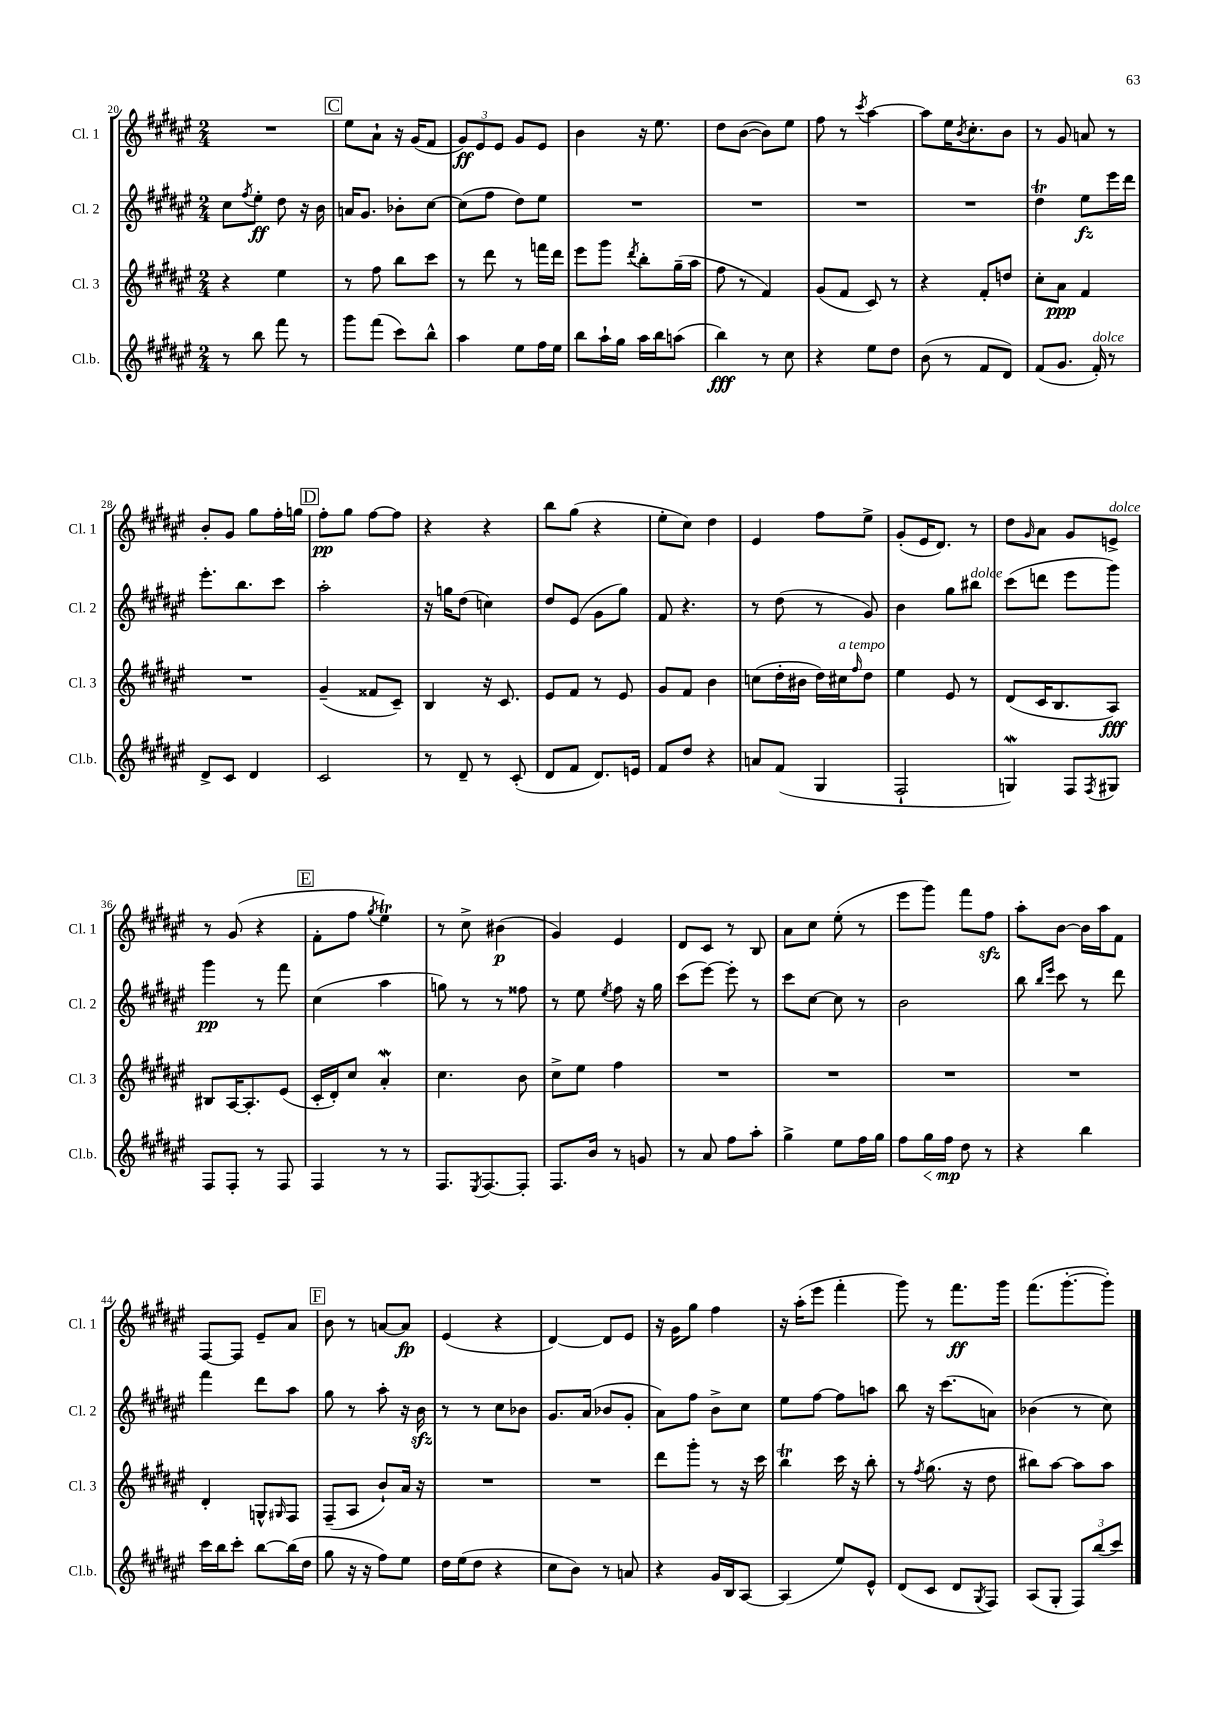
<<
\new StaffGroup <<
\new Staff = "s0" \with { instrumentName = "Cl. 1" shortInstrumentName = "Cl. 1" } {
    \clef treble \key fis \major \numericTimeSignature \time 2/4
    R2 |
    \mark \markup { \box "C" } eis''8 ais'8-! r16 gis'16( fis'8 |
    \tuplet 3/2 { gis'8\ff) eis'8 eis'8 } gis'8 eis'8 |
    b'4 r16 eis''8. |
    dis''8 b'8~( b'8) eis''8 |
    fis''8 r8 \acciaccatura { cis'''8 } ais''4~ |
    ais''8 eis''16 \acciaccatura { b'8 } cis''8.-. b'8 |
    r8 gis'8 a'8 r8 |
    b'8-. gis'8 gis''8 fis''16-. g''16 |
    \mark \markup { \box "D" } fis''8-.\pp gis''8 fis''8~ fis''8 |
    r4 r4 |
    b''8 gis''8( r4 |
    eis''8-. cis''8) dis''4 |
    eis'4 fis''8 eis''8-> |
    gis'8-.( eis'16 dis'8.) r8 |
    dis''8 \grace { gis'16 } ais'8 gis'8 e'8->^\markup { \italic "dolce" } |
    r8 gis'8( r4 |
    \mark \markup { \box "E" } fis'8-. fis''8 \acciaccatura { gis''8 } eis''4\trill) |
    r8 cis''8-> bis'4\p( |
    gis'4) eis'4 |
    dis'8 cis'8 r8 b8 |
    ais'8 cis''8 eis''8-.( r8 |
    eis'''8 gis'''8) fis'''8 fis''8\sfz |
    ais''8-. b'8~ b'16 ais''16 fis'8 |
    fis8~ fis8 eis'8-- ais'8 |
    \mark \markup { \box "F" } b'8 r8 a'8~ a'8\fp |
    eis'4( r4 |
    dis'4~) dis'8 eis'8 |
    r16 gis'16 gis''8 fis''4 |
    r16 ais''16-.( eis'''8 fis'''4-. |
    gis'''8) r8 fis'''8.\ff gis'''16 |
    fis'''8.( gis'''8.~-. gis'''8-.) \bar "|." |
}
\new Staff = "s1" \with { instrumentName = "Cl. 2" shortInstrumentName = "Cl. 2" } {
    \clef treble \key fis \major \numericTimeSignature \time 2/4
    cis''8 \acciaccatura { fis''8 } eis''8-.\ff dis''8 r16 b'16 |
    \mark \markup { \box "C" } a'16 gis'8. bes'8-. cis''8~ |
    cis''8( fis''8 dis''8) eis''8 |
    R2 |
    R2 |
    R2 |
    R2 |
    dis''4\trill eis''8\fz eis'''16 dis'''16 |
    eis'''8.-. b''8. cis'''8 |
    \mark \markup { \box "D" } ais''2-. |
    r16 g''16 dis''8( c''4) |
    dis''8 eis'8( gis'8 gis''8) |
    fis'8 r4. |
    r8 dis''8( r8 gis'8) |
    b'4 gis''8 bis''8^\markup { \italic "dolce" } |
    cis'''8( d'''8 eis'''8 gis'''8) |
    gis'''4\pp r8 fis'''8 |
    \mark \markup { \box "E" } cis''4( ais''4 |
    g''8) r8 r8 fisis''8 |
    r8 eis''8 \acciaccatura { eis''8 } fis''8 r16 gis''16 |
    cis'''8( eis'''8~) eis'''8-. r8 |
    cis'''8 cis''8~ cis''8 r8 |
    b'2 |
    b''8 \grace { b''16 eis'''16 } cis'''8 r8 dis'''8 |
    fis'''4 dis'''8 ais''8 |
    \mark \markup { \box "F" } gis''8 r8 ais''8-. r16 b'16\sfz |
    r8 r8 cis''8 bes'8 |
    gis'8. ais'16( bes'8 gis'8-. |
    ais'8) fis''8 b'8-> cis''8 |
    eis''8 fis''8~ fis''8 a''8 |
    b''8 r16 cis'''8.( a'8) |
    bes'4( r8 cis''8) \bar "|." |
}
\new Staff = "s2" \with { instrumentName = "Cl. 3" shortInstrumentName = "Cl. 3" } {
    \clef treble \key fis \major \numericTimeSignature \time 2/4
    r4 eis''4 |
    \mark \markup { \box "C" } r8 fis''8 b''8 cis'''8 |
    r8 dis'''8 r8 f'''16 dis'''16 |
    eis'''8 gis'''8 \acciaccatura { dis'''8 } b''8-. gis''16--( ais''16 |
    fis''8 r8 fis'4) |
    gis'8( fis'8 cis'8) r8 |
    r4 fis'8-. d''8 |
    cis''8-. ais'8\ppp fis'4 |
    R2 |
    \mark \markup { \box "D" } gis'4--( fisis'8 cis'8--) |
    b4 r16 cis'8. |
    eis'8 fis'8 r8 eis'8 |
    gis'8 fis'8 b'4 |
    c''8( dis''16-. bis'16 dis''16) cis''16^\markup { \italic "a tempo" } \grace { fis''16 } dis''8 |
    eis''4 eis'8 r8 |
    dis'8( cis'16 b8. ais8\fff) |
    bis8 ais16~ ais8.-. eis'8( |
    \mark \markup { \box "E" } cis'16-. dis'16-.) cis''8 ais'4-.\mordent |
    cis''4. b'8 |
    cis''8-> eis''8 fis''4 |
    R2 |
    R2 |
    R2 |
    R2 |
    dis'4-. g8-^ \grace { gis16 } fis8 |
    \mark \markup { \box "F" } fis8--( ais8 b'8-!) ais'16 r16 |
    R2 |
    R2 |
    dis'''8 gis'''8-. r8 r16 cis'''16 |
    b''4\trill cis'''16 r16 b''8-. |
    r8 \acciaccatura { fis''8 } gis''8.( r16 dis''8 |
    bis''8) ais''8~ ais''8 ais''8 \bar "|." |
}
\new Staff = "s3" \with { instrumentName = "Cl.b." shortInstrumentName = "Cl.b." } {
    \clef treble \key fis \major \numericTimeSignature \time 2/4
    r8 b''8 fis'''8 r8 |
    \mark \markup { \box "C" } gis'''8 fis'''8( cis'''8) b''8-^ |
    ais''4 eis''8 fis''16 eis''16 |
    b''8 ais''16-! gis''16 ais''16 b''16 a''8( |
    b''4\fff) r8 cis''8 |
    r4 eis''8 dis''8 |
    b'8( r8 fis'8 dis'8) |
    fis'8( gis'8. fis'16-.^\markup { \italic "dolce" }) r8 |
    dis'8-> cis'8 dis'4 |
    \mark \markup { \box "D" } cis'2 |
    r8 dis'8-- r8 cis'8-.( |
    dis'8 fis'8 dis'8.) e'16 |
    fis'8 dis''8 r4 |
    a'8 fis'8( gis4 |
    fis2-! |
    g4\mordent) fis8 \acciaccatura { fis8 } gis8 |
    fis8 fis8-. r8 fis8 |
    \mark \markup { \box "E" } fis4 r8 r8 |
    fis8. \acciaccatura { eis8 } fis8.~ fis8-. |
    fis8. b'16 r8 g'8 |
    r8 ais'8 fis''8 ais''8-. |
    gis''4-> eis''8 fis''16 gis''16 |
    fis''8 gis''16\< fis''16\mp\! dis''8 r8 |
    r4 b''4 |
    cis'''16 b''16 cis'''8-. b''8~ b''16( dis''16 |
    \mark \markup { \box "F" } gis''8 r16 r16 fis''8) eis''8 |
    dis''16 eis''16( dis''8 r4 |
    cis''8 b'8) r8 a'8 |
    r4 gis'16 b16 ais8~ |
    ais4( eis''8) eis'8-^ |
    dis'8( cis'8 dis'8 \acciaccatura { gis8 } fis8) |
    ais8( gis8-. \tuplet 3/2 { fis8) b''8( cis'''8) } \bar "|." |
}
>>
>>
\layout { \context { \Score currentBarNumber = #20 } }
